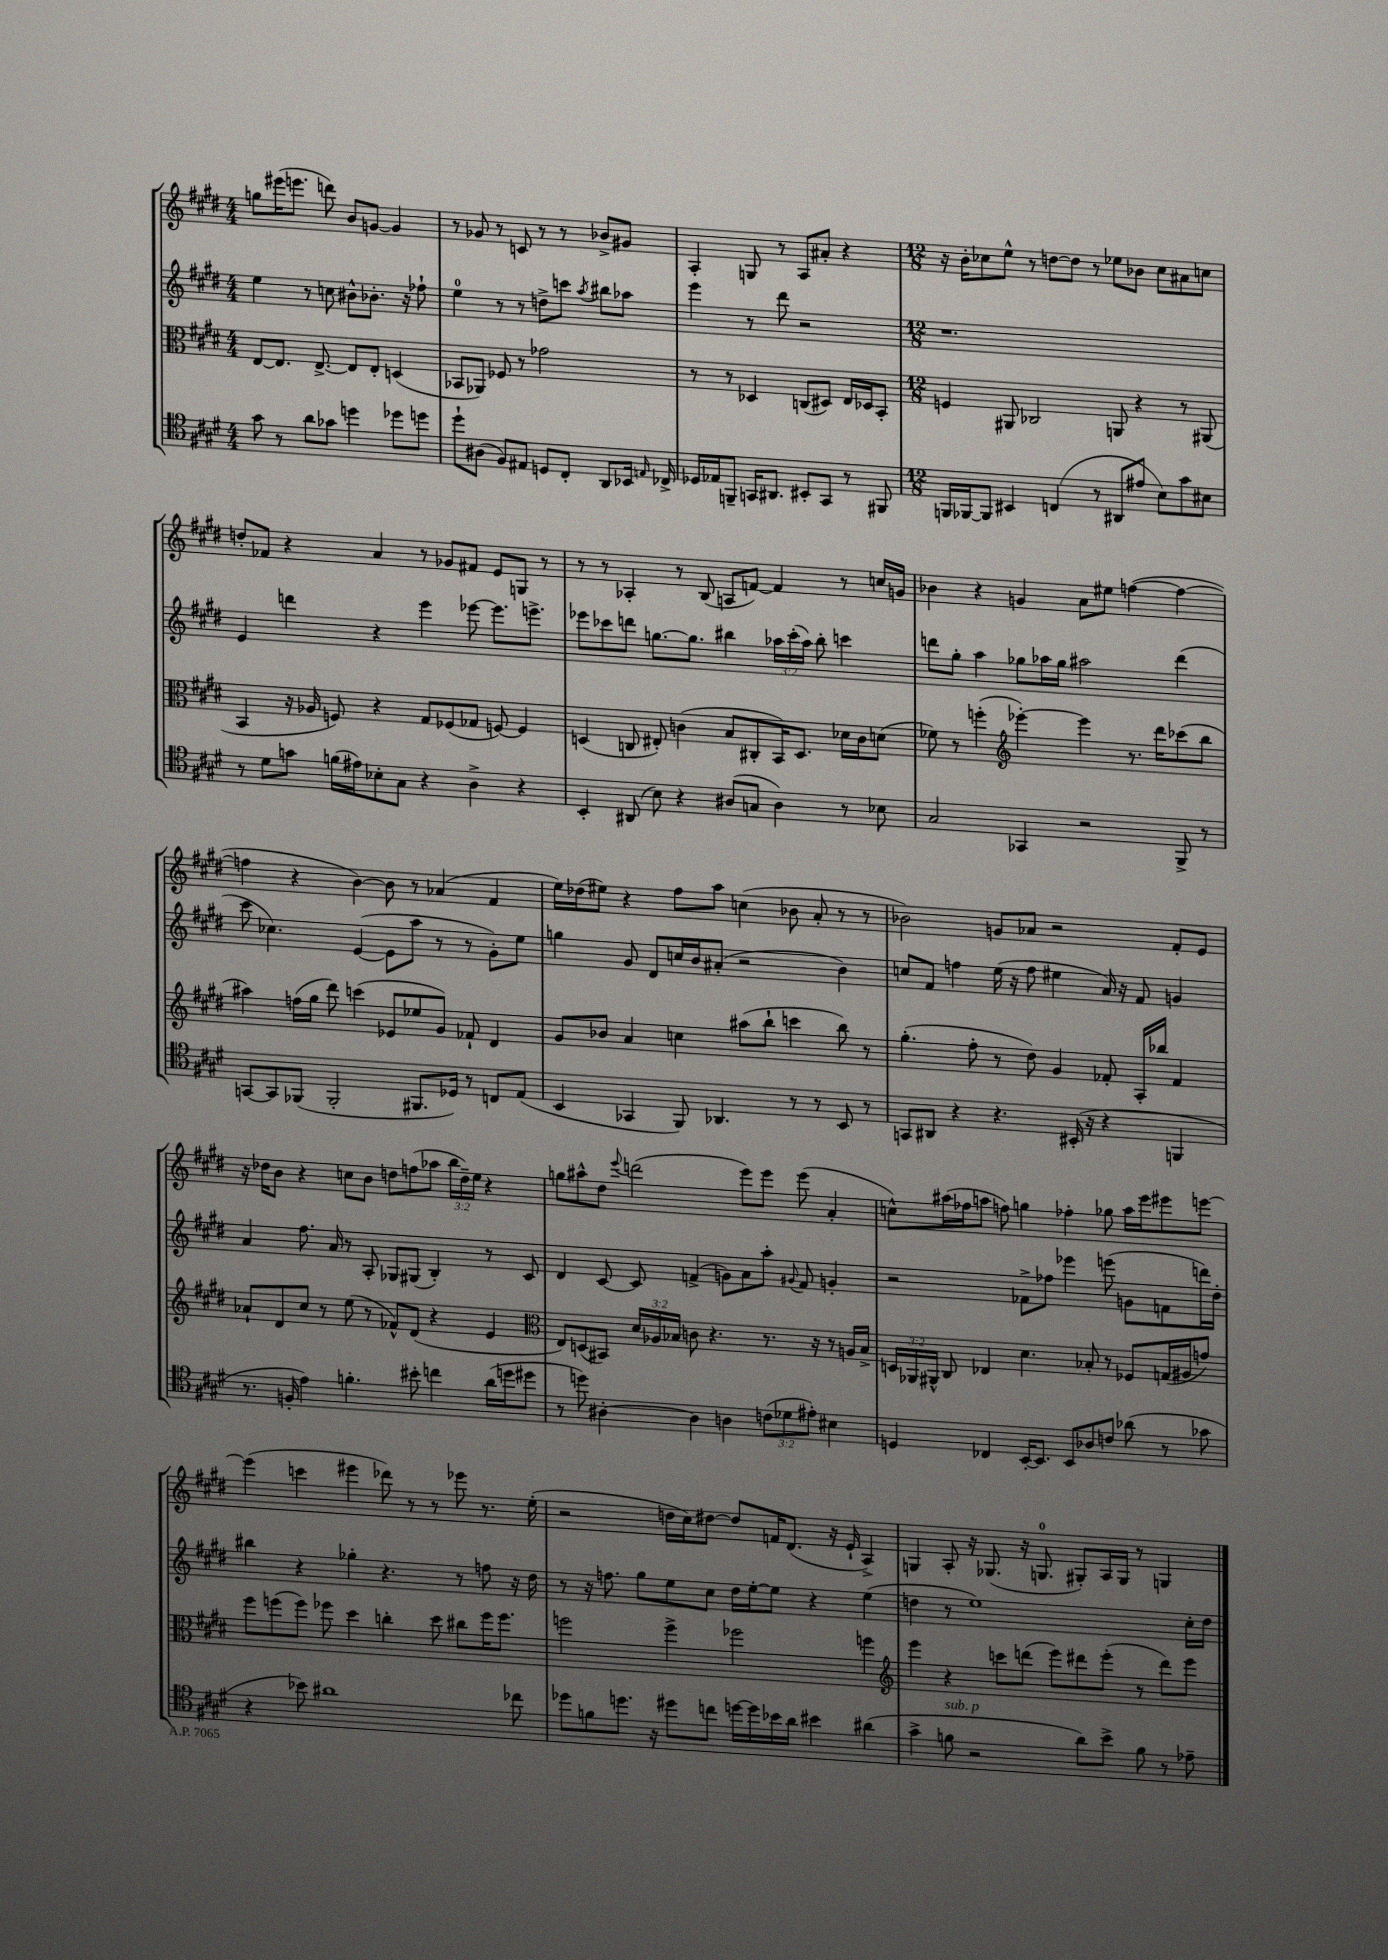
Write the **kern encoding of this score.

**kern	**kern	**kern	**kern
*staff4	*staff3	*staff2	*staff1
*clefC4	*clefC3	*clefG2	*clefG2
*k[f#c#g#d#]	*k[f#c#g#d#]	*k[f#c#g#d#]	*k[f#c#g#d#]
*M4/4	*M4/4	*M4/4	*M4/4
8g#	[8E	4ee	8gg
8r	8.E]	.	(16eee#
.	.	.	8.eee
8a	.	8r	.
.	[8.E^	.	.
8g-	.	8cc	8ddd)
4dd	8E]	8b#^^	8b
.	8E'	8.b-'	[8g
8dd-	(4D	.	4g]
.	.	16r	.
8dd	.	8ff-`	.
=	=	=	=
8dd#`	8BB-	4ee	8r
(8A#	8AA-)	.	8g-
8F#)	8F-	8r	8r
8E#	8r	8r	8c
8D	2g-	8dd^	8r
8C#'	.	8ccc	8r
.	.	8qaa	.
8AA	.	8bb#	8b-^
16BB-	.	8aa-	8g#
16qqE	.	.	.
16C-^	.	.	.
=	=	=	=
16D-	8r	4eee	4A'
16E-	.	.	.
8FF~	8r	.	.
16GG	4D-	8r	8G
8.AA#	.	.	.
.	.	8ddd#	8r
8BB#'	(8C	2r	8A
8GG	8D#)	.	8a#'
8r	16E	.	4r
.	16D-	.	.
8FF#	8BB'	.	.
=	=	=	=
*M12/8	*M12/8	*M12/8	*M12/8
16FF	4F	1.r	16r
[16FF-	.	.	16b'
8FF-]	.	.	8cc-
4BB#	8AA#	.	8ee^^
.	2C-	.	8r
(4C	.	.	[8dd
.	.	.	8dd]
8r	.	.	8r
8AA#	8AA	.	8ee-
8e#	4r	.	8b-
8B)	.	.	8cc-
8g#	8r	.	8a#
8B#	(8AA#	.	8cc
=	=	=	=
8r	4BB	4e	8dd'
8d#	.	.	8f-
8g	16r	4ddd	4r
.	16A-	.	.
(16f	8F)	.	.
16e#)	.	.	.
8B-'	4r	4r	4a
8G#	.	.	.
4r	8G#	4eee	8r
.	(8F-	.	8g-
4A^	8G-	[8eee-	8f#
.	[8F)	8.eee-]	8e
4r	4F]	.	8G
.	.	8.eee^	.
.	.	.	8r
=	=	=	=
4BB'	(4D	8eee-	8r
.	.	8ccc-	8r
(8AA#	8C	8ddd	4A-'
8B)	8E#')	[8.gg	.
4r	(4c	.	8r
.	.	8.gg]	.
.	.	.	(8B
(8A#	8B	4bb#	8A
8G	8C#'	.	[8f)
4A#)	16BB)	24aa-	4f]
.	.	(24ccc-'	.
.	8.D	.	.
.	.	24aa-)	.
.	.	8bb#'	.
8r	16d-	4ccc	8r
.	16c	.	.
8B-	(8d	.	16cc
.	.	.	16g
=	=	=	=
2G#	8f-)	8ddd	4b-
.	8r	8gg#'	.
.	(4ff'	4aa	4r
*	*clefG2	*	*
4GG-	[4eee-')	8gg-	4g
.	.	16aa-	.
.	.	16gg-	.
2r	4eee-]	2aa#	8a
.	.	.	8ee#
.	8.r	.	([4ff
.	16ddd#	.	.
8FF#^	(8ccc-	(4ddd	4ff_
8r	8bb	.	.
=	=	=	=
[8GG	4aa#)	8ccc#	4ff]
8GG]	.	4.cc-)	.
(8FF-	(16ff	.	4r
.	16gg#	.	.
2FF-'	8ddd#)	.	.
.	(4ccc	([4e	[4b)
.	8e-	8e]	8b]
8.FF#	8ee-	8aa	8r
.	8g#)	8r	(4a-
16D-)	.	.	.
8r	8f-`	8r	.
8C	4d#	8g#')	4f#
(8E	.	8ee	.
=	=	=	=
4BB	8g#	4gg	16ee)
.	.	.	(16dd-
.	8b-	.	8ee#)
4GG-	4a	8g#	4r
.	.	8d#	.
8FF#)	4cc	16cc	8ff#
.	.	16b	.
4.AA-	.	(8a#'	8aa
.	(8aa#	2r	(4cc
.	8bb`	.	.
8r	4ccc	.	8b-
8r	.	.	8a'
8BB	8bb)	4b)	8r
8r	8r	.	8r
=	=	=	=
8GG	(4.gg#'	8cc	2b-)
8AA#	.	8f#	.
4r	.	4ff	.
.	8ff#'	.	.
4.r	8r	(16ee	8g
.	.	16r	.
.	8dd#)	8ff	8a-
.	4g#	4ee#	2r
(16BB#'	.	.	.
16r	.	.	.
4r	8f-'	16a)	.
.	.	16r	.
.	16A'	8f#	.
.	16bb-	.	.
4FF	4f-	4g	8f#'
.	.	.	8e
=	=	=	=
8.r	8a-`	4a	16r
.	.	.	16dd-
.	8d#	.	8b
16F'	.	.	.
4e)	8cc#	8.ff#	4r
.	8r	.	.
.	.	16a	.
4.f'	(8ee	8r	8cc
.	8r	8A'	8b
.	8f-^^)	8G-	8dd
8b#'	(8d#	(8G#	(8ff
4cc	4r	4B')	8aa-
.	.	.	24bb
.	.	.	24dd~)
.	.	.	24ee
(16a	4e	8r	4r
16dd	.	.	.
8dd#	.	8c#	.
=	=	=	=
*	*clefC3	*	*
8r	8E)	4d#	8gg
8dd)	(8D	.	8aa#^^
[4A#'	8BB#)	[8c#	8dd#
.	.	.	8qqeee
.	24d#	8c#]	(2ddd
.	24A-	.	.
.	24B-	.	.
4A#]	8c	(4f^	.
.	4.r	.	.
4A	.	8g)	.
.	.	8a	8eee)
(12c	8.r	8aa'	8eee
12d-	.	.	.
.	.	8qqg#	.
.	.	8f	(8eee
12e#')	.	.	.
.	16r	.	.
4B#	8r	4g'	4a'
.	16A	.	.
.	16B-^	.	.
=	=	=	=
4D	24D	2r	8cc^^)
.	24AA-	.	.
.	24AA#^^	.	.
.	8C#	.	(16aa#
.	.	.	16ff-
4C-	4E-	.	8aa
.	.	.	8ff)
[16BB'	4.d#	8f-^	4gg
8.BB]	.	.	.
.	.	8ff-	.
8BB	.	4eee-	4ff-'
8A-	8B-'	.	.
8c	8r	(8eee	8gg-
(8a-	8F-	8g	16aa
.	.	.	16eee
8r	(16G	8f	8eee#
.	16A#	.	.
8g-	8g)	16ddd)	[8eee
.	.	16dd#'	.
=	=	=	=
4r	8ff#	4bb#	(4eee]
.	(8ff	.	.
8b-)	8ff)	4r	4ccc
1a#	8ff-	.	.
.	4dd#	4gg-'	4eee#
.	4cc'	4.r	8ddd-)
.	.	.	8r
.	8dd#	.	8r
.	8cc#	8r	8eee-
.	16ff-	8ff	8.r
.	8.ff-	.	.
8cc-	.	16r	.
.	.	16dd#	(16ee'
=	=	=	=
8dd-	2ff	8r	2r
8f	.	16r	.
.	.	8.ff	.
8.dd	.	.	.
.	.	8gg#	.
16r	.	.	.
8dd#	4ff^	8ee	16dd
.	.	.	16cc#)
8cc	.	8cc#	[8dd#
[16dd	2ff-	16dd#	8dd#]
16dd]	.	[16ee'	.
16b-	.	8ee]	16f
16a	.	.	(8.d#
4b#	.	4r	.
.	.	.	16r
.	.	.	16e`
(4a#	4ff	(4ee	4A^)
=	=	=	=
*	*clefG2	*	*
4g#^	4eee	4dd	4G
8f	4r	8r	8A'
2r	.	1ee)	16r
.	.	.	(8.G-
.	8ccc	.	.
.	(8ddd	.	16r
.	.	.	8.G
.	8eee)	.	.
8a)	8ddd#	.	8G#')
8b^	(8eee'	.	16A
.	.	.	16G#
8f	8r	.	8r
8r	8ddd#)	.	4G
8e-~	8eee	16cc#'	.
.	.	16dd	.
==	==	==	==
*-	*-	*-	*-
